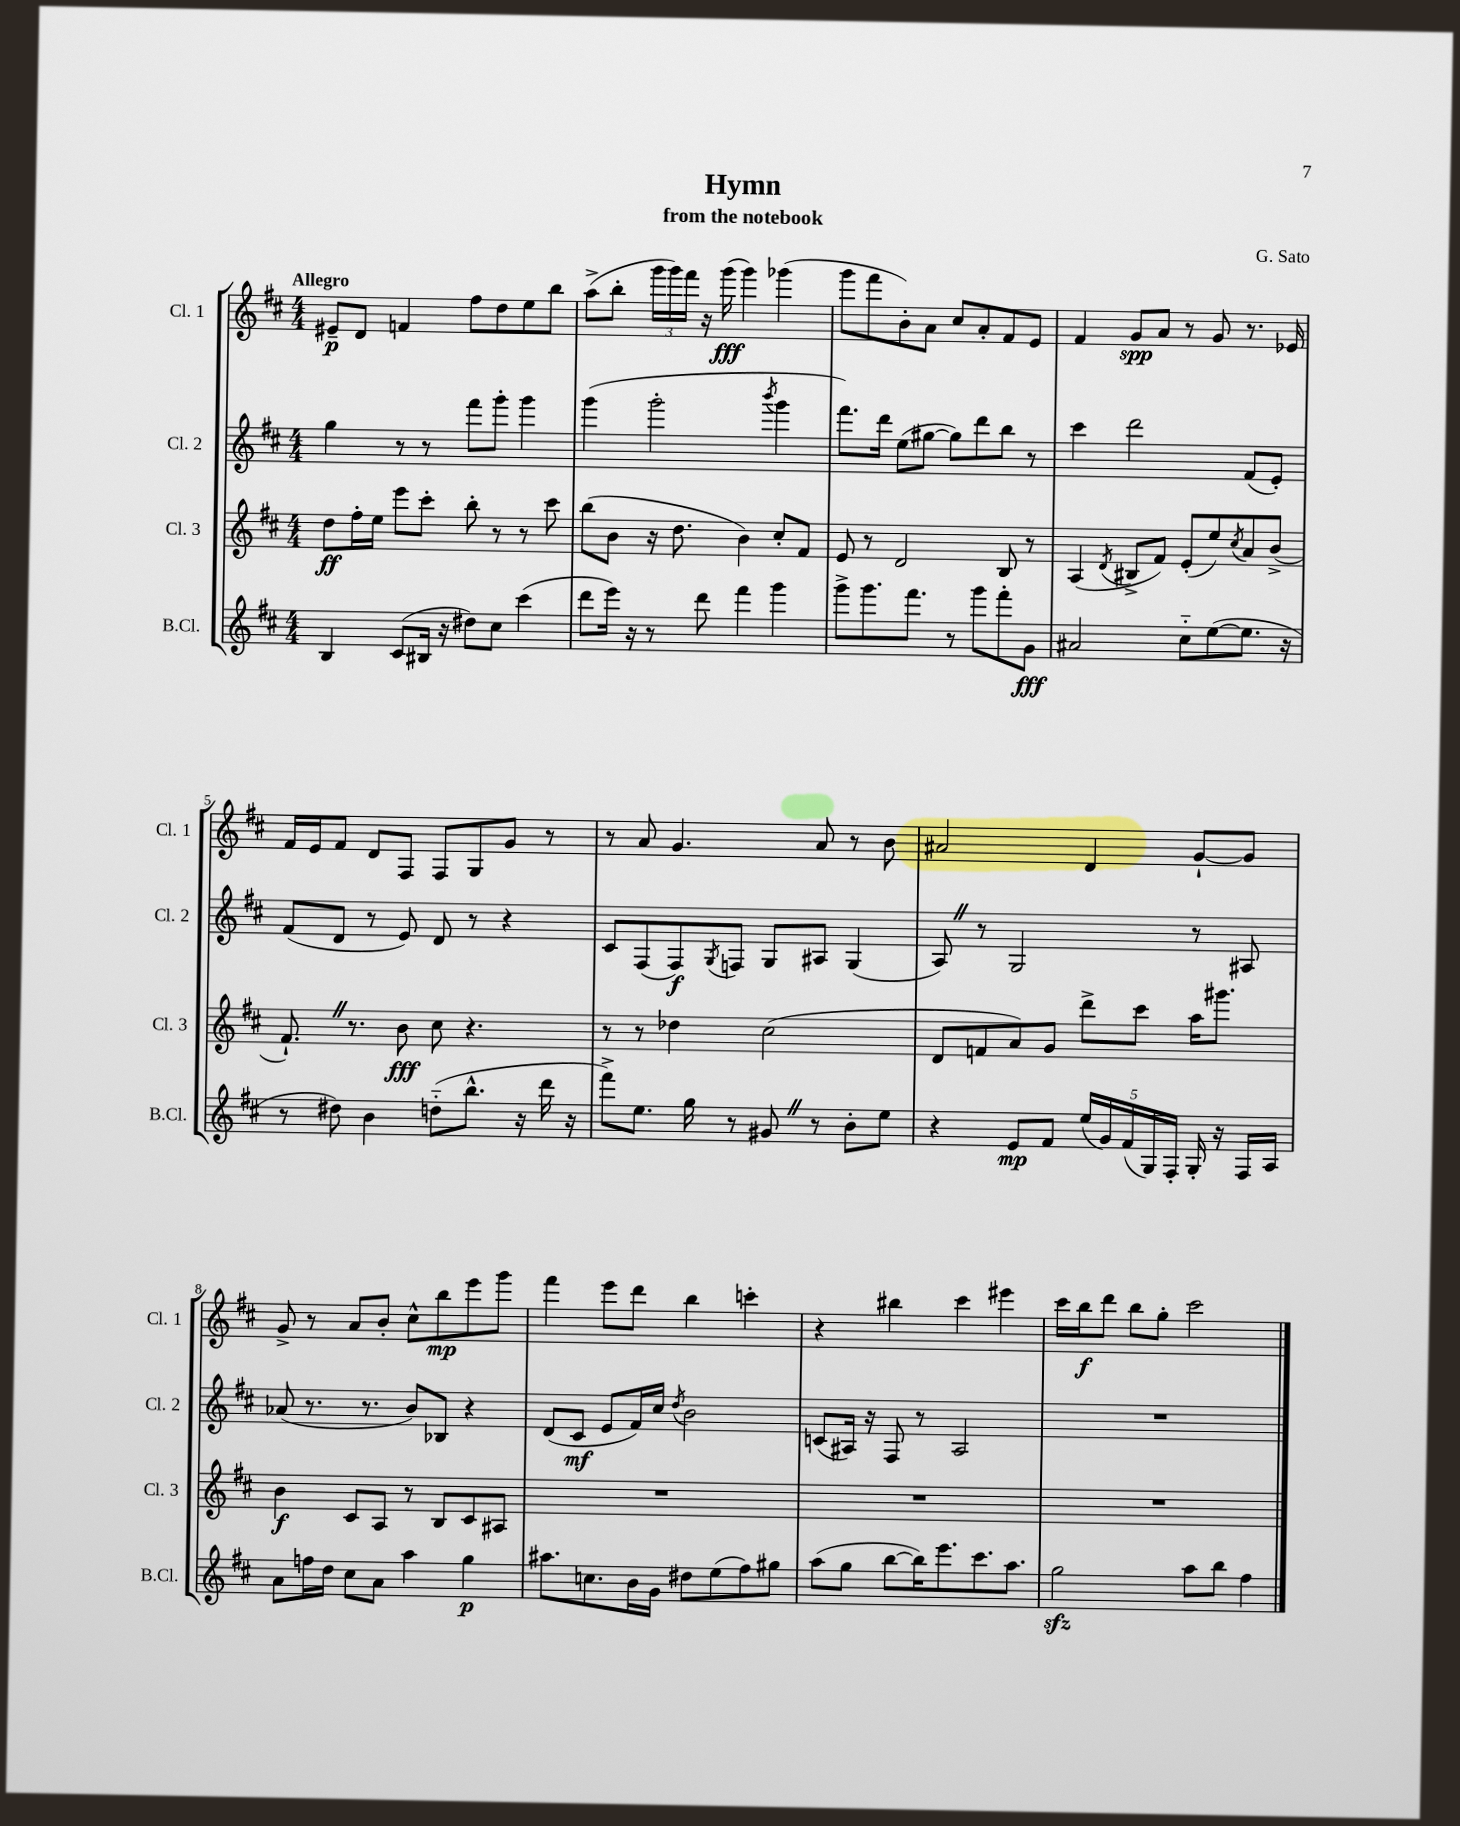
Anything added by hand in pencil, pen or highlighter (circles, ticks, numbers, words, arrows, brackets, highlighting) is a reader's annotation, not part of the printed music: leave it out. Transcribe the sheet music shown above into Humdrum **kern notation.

**kern	**dynam	**kern	**dynam	**kern	**dynam	**kern	**dynam
*part4	*part4	*part3	*part3	*part2	*part2	*part1	*part1
*staff4	*staff4	*staff3	*staff3	*staff2	*staff2	*staff1	*staff1
*I"B.Cl.	*	*I"Cl. 3	*	*I"Cl. 2	*	*I"Cl. 1	*
*I'B.Cl.	*	*I'Cl. 3	*	*I'Cl. 2	*	*I'Cl. 1	*
*clefG2	*	*clefG2	*	*clefG2	*	*clefG2	*
*k[f#c#]	*	*k[f#c#]	*	*k[f#c#]	*	*k[f#c#]	*
*M4/4	*	*M4/4	*	*M4/4	*	*M4/4	*
=1	=1	=1	=1	=1	=1	=1	=1
!	!	!	!	!	!	!LO:TX:a:B:t=Allegro	!
4B/	.	8dd\L	ff	4gg\	.	8e#X~/L	p
.	.	16ff#'\L	.	.	.	8d/J	.
.	.	16ee\JJ	.	.	.	.	.
(8c#/L	.	8eee\L	.	8r	.	4fn/	.
16B#X/Jk	.	8ccc#'\J	.	8r	.	.	.
16r	.	.	.	.	.	.	.
8dd#X\L)	.	8bb'\	.	8fff#\L	.	8ff#\L	.
8cc#\J	.	8r	.	8ggg'\J	.	8dd\	.
(4ccc#\	.	8r	.	4ggg\	.	8ee\	.
.	.	8ccc#\	.	.	.	8bb\J	.
=2	=2	=2	=2	=2	=2	=2	=2
8ddd\L	.	(8bb\L	.	(4ggg\	.	(8aa^\L	.
16eee\Jk)	.	8b\J	.	.	.	8bb'\J	.
16r	.	.	.	.	.	.	.
8r	.	16r	.	2ggg'\	.	24ggg\LL	.
.	.	.	.	.	.	24ggg\)	.
.	.	8.dd\	.	.	.	.	.
.	.	.	.	.	.	24fff#\JJ	.
8ddd\	.	.	.	.	.	16r	.
.	.	.	.	.	.	(16ggg\	fff
4fff#\	.	4b\)	.	.	.	4ggg\)	.
.	.	.	.	8qbbb/	.	.	.
4ggg\	.	8cc#'/L	.	4ggg\	.	(4ggg-X\	.
.	.	8f#/J	.	.	.	.	.
=3	=3	=3	=3	=3	=3	=3	=3
8ggg^\L	.	8e/	.	8.fff#\L)	.	8ggg\L	.
8.ggg\	.	8r	.	.	.	8fff#\	.
.	.	.	.	16ddd\Jk	.	.	.
.	.	2d/	.	(8ee\L	.	8b'\)	.
8.fff#\J	.	.	.	.	.	.	.
.	.	.	.	[8gg#X\J	.	8a\J	.
8r	.	.	.	8gg#\L])	.	8cc#/L	.
8ggg\L	.	.	.	8ddd\	.	8a'/	.
8fff#'\	.	8B/	.	8bb\J	.	8f#/	.
8g\J	fff	8r	.	8r	.	8e/J	.
=4	=4	=4	=4	=4	=4	=4	=4
2a#X/	.	(4A/	.	4ccc#\	.	4f#/	.
.	.	8qd/	.	.	.	.	.
.	.	8B#X^/L	.	2ddd\	.	8g/L	spp
.	.	8f#/J)	.	.	.	8a/J	.
8cc#\L	.	(8e'/L	.	.	.	8r	.
([8ee\	.	8ee/)	.	.	.	8g/	.
.	.	8qcc#/	.	.	.	.	.
8.ee\J]	.	8a/	.	(8f#/L	.	8.r	.
.	.	(8b^/J	.	8e'/J)	.	.	.
16r	.	.	.	.	.	16e-X/	.
!!LO:LB:g=z
=5	=5	=5	=5	=5	=5	=5	=5
8r	.	8.f#`Z/)	.	(8f#/L	.	16f#/LL	.
.	.	.	.	.	.	16e/J	.
8dd#X\)	.	.	.	8d/J	.	8f#/J	.
.	.	8.r	.	.	.	.	.
4b\	.	.	.	8r	.	8d/L	.
.	.	8b\	fff	8e/)	.	8F#/J	.
(8ddn\L	.	8cc#\	.	8d/	.	8F#/L	.
8.bb^^\J	.	4.r	.	8r	.	8G/	.
.	.	.	.	4r	.	8g/J	.
16r	.	.	.	.	.	.	.
16ddd\	.	.	.	.	.	8r	.
16r	.	.	.	.	.	.	.
=6	=6	=6	=6	=6	=6	=6	=6
8fff#^\L)	.	8r	.	8c#/L	.	8r	.
8.ee\J	.	8r	.	(8F#/	.	8a/	.
.	.	4dd-X\	.	8F#/)	f	4.g/	.
16gg\	.	.	.	.	.	.	.
.	.	.	.	8qG/	.	.	.
8r	.	.	.	8Fn/J	.	.	.
8g#XZ/	.	(2cc#\	.	8G/L	.	.	.
8r	.	.	.	8A#X/J	.	8a/	.
8b'\L	.	.	.	(4G/	.	8r	.
8ee\J	.	.	.	.	.	8b\	.
=7	=7	=7	=7	=7	=7	=7	=7
4r	.	8d/L	.	8AZ/)	.	2a#X/	.
.	.	8fn/	.	8r	.	.	.
8e/L	mp	8a/)	.	2G/	.	.	.
8f#/J	.	8g/J	.	.	.	.	.
(20ee/LL	.	8ddd^\L	.	.	.	4d/	.
20g/)	.	.	.	.	.	.	.
(20f#/	.	.	.	.	.	.	.
.	.	8ccc#\J	.	.	.	.	.
20G/)	.	.	.	.	.	.	.
20F#'/JJ	.	.	.	.	.	.	.
16G'/	.	16aa\KL	.	8r	.	[8g`/L	.
16r	.	8.ggg#X\J	.	.	.	.	.
16F#/LL	.	.	.	8A#X/	.	8g/J]	.
16A/JJ	.	.	.	.	.	.	.
!!LO:LB:g=z
=8	=8	=8	=8	=8	=8	=8	=8
8a\L	.	4b\	f	(8a-X/	.	8g^/	.
16ffn\L	.	.	.	8.r	.	8r	.
16dd\JJ	.	.	.	.	.	.	.
8cc#\L	.	8c#/L	.	.	.	8a/L	.
.	.	.	.	8.r	.	.	.
8a\J	.	8A/J	.	.	.	8b'/J	.
4aa\	.	8r	.	8b/L)	.	8cc#^^\L	.
.	.	8B/L	.	8B-X/J	.	8bb\	mp
4gg\	p	8c#/	.	4r	.	8eee\	.
.	.	8A#X/J	.	.	.	8ggg\J	.
=9	=9	=9	=9	=9	=9	=9	=9
8.aa#X\L	.	1r	.	(8d/L	.	4fff#\	.
.	.	.	.	8c#/J	mf	.	.
8.ccn\	.	.	.	.	.	.	.
.	.	.	.	8e/L	.	8eee\L	.
16b\L	.	.	.	16f#/L)	.	8ddd\J	.
16g\JJ	.	.	.	16cc#/JJ	.	.	.
.	.	.	.	8qdd/	.	.	.
8dd#X\L	.	.	.	2b\	.	4bb\	.
(8ee\	.	.	.	.	.	.	.
8ff#\)	.	.	.	.	.	4cccn'\	.
8gg#X\J	.	.	.	.	.	.	.
=10	=10	=10	=10	=10	=10	=10	=10
(8aa\L	.	1r	.	(8cn/L	.	4r	.
8gg\J	.	.	.	16A#X/Jk)	.	.	.
.	.	.	.	16r	.	.	.
[8bb\L	.	.	.	8F#/	.	4bb#X\	.
16bb\K])	.	.	.	8r	.	.	.
8.eee\	.	.	.	.	.	.	.
.	.	.	.	2A#/	.	4ccc#\	.
8.ccc#\	.	.	.	.	.	.	.
.	.	.	.	.	.	4eee#X\	.
8.aa\J	.	.	.	.	.	.	.
=11	=11	=11	=11	=11	=11	=11	=11
2ggzz\	.	1r	.	1r	.	16ccc#\LL	.
.	.	.	.	.	.	16bb\J	f
.	.	.	.	.	.	8ddd\J	.
.	.	.	.	.	.	8bb\L	.
.	.	.	.	.	.	8gg'\J	.
8aa\L	.	.	.	.	.	2ccc#\	.
8bb\J	.	.	.	.	.	.	.
4ff#\	.	.	.	.	.	.	.
==	==	==	==	==	==	==	==
*-	*-	*-	*-	*-	*-	*-	*-
